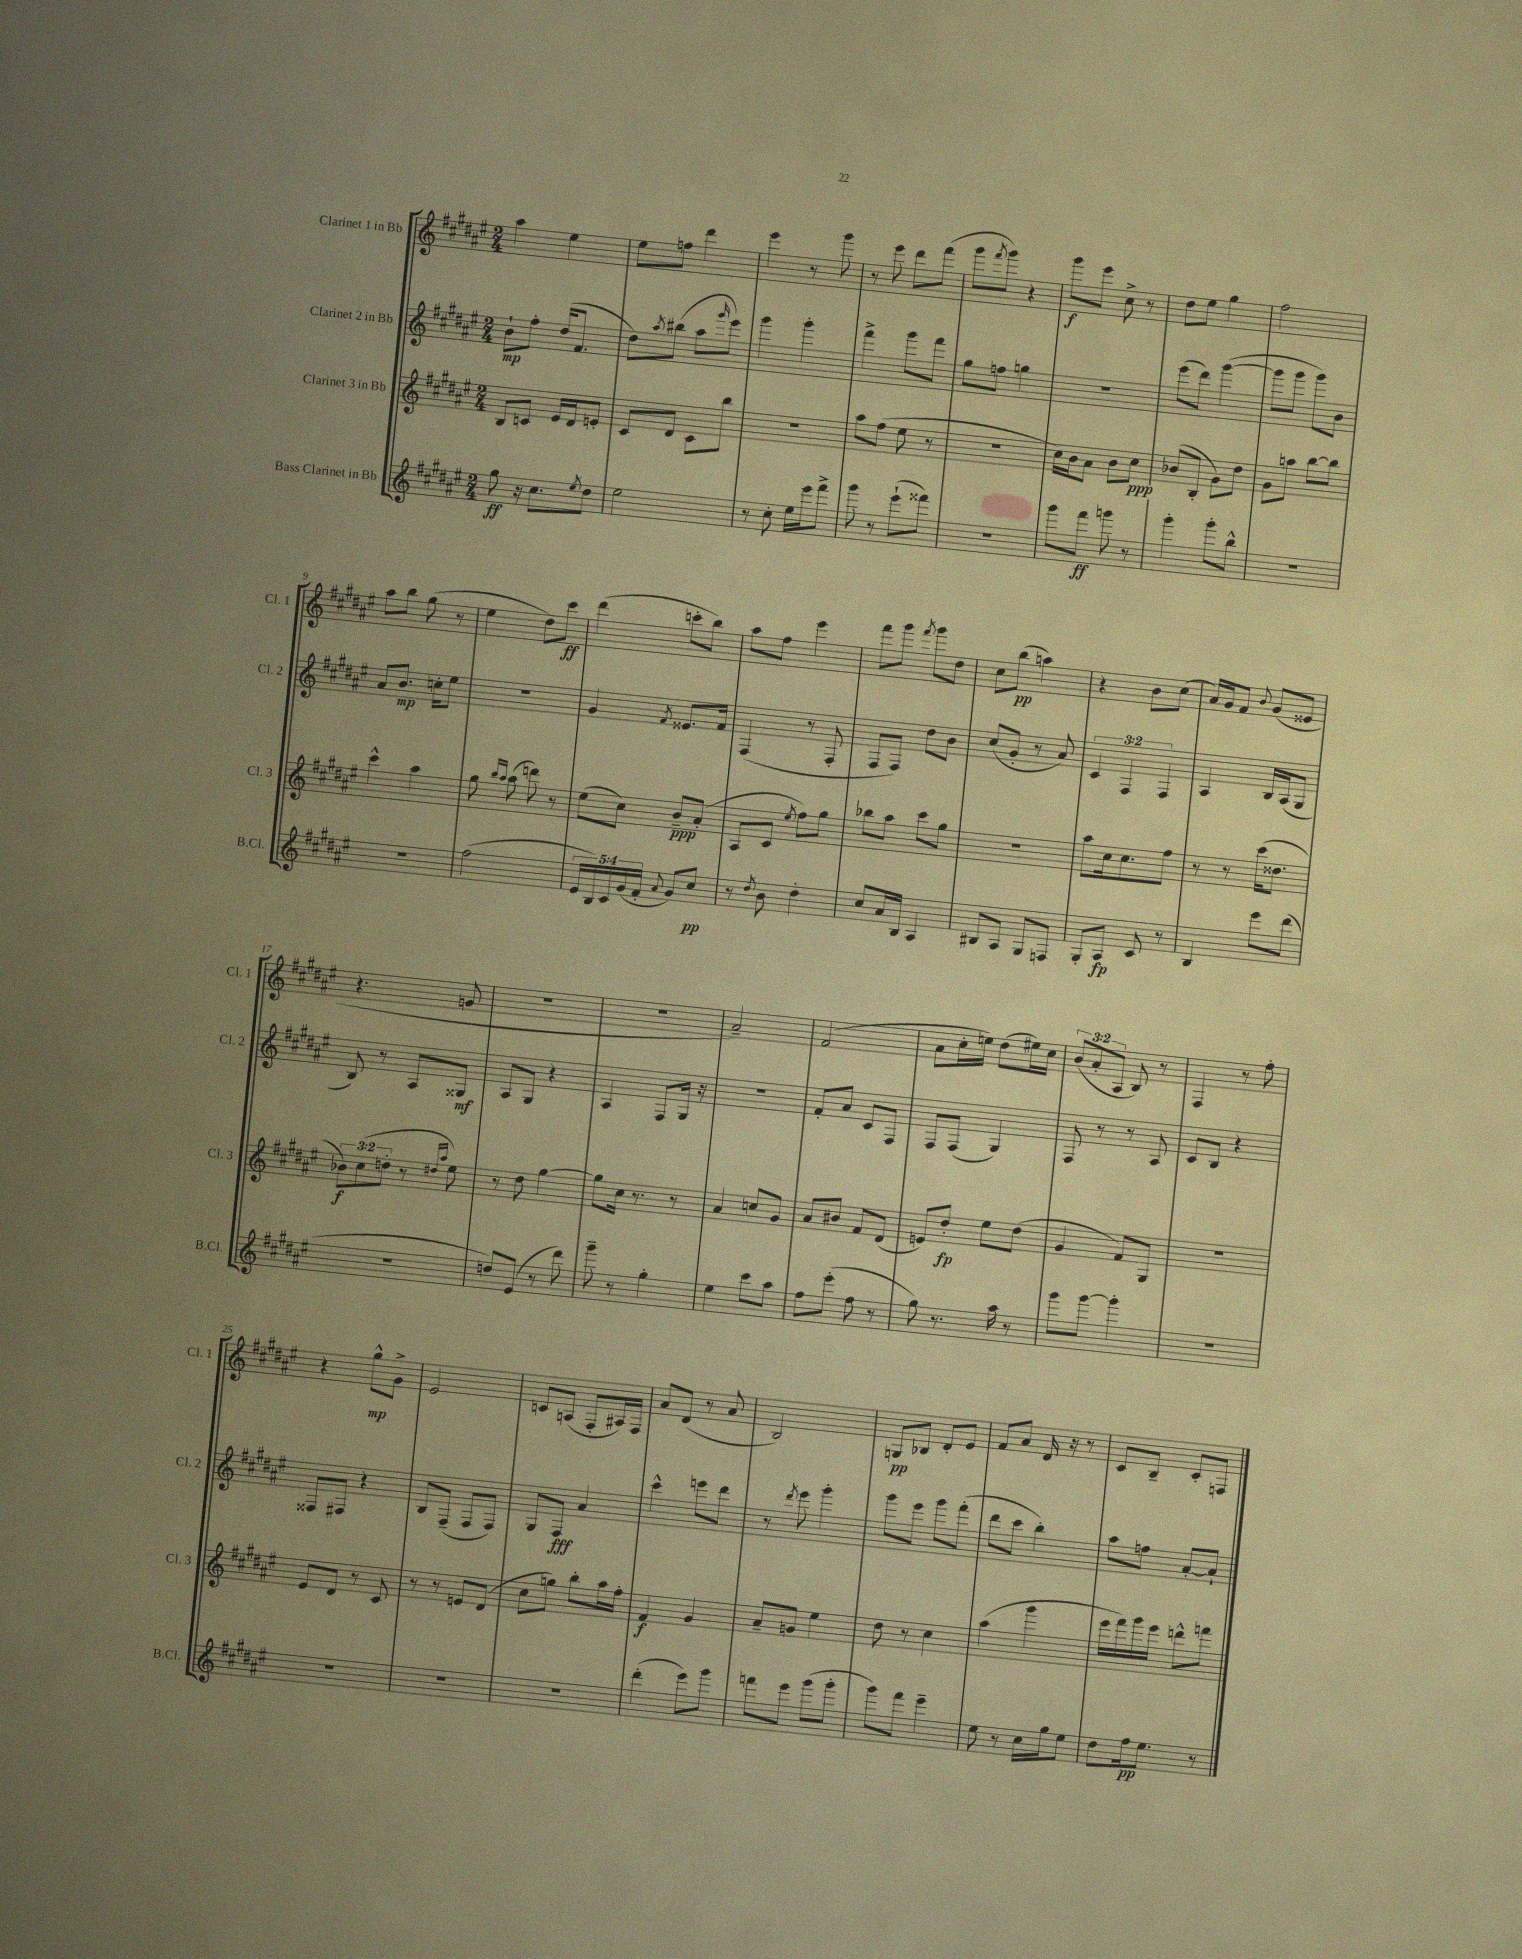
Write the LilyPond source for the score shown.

<<
\new StaffGroup <<
\new Staff = "s0" \with { instrumentName = "Clarinet 1 in Bb" shortInstrumentName = "Cl. 1" } {
    \clef treble \key fis \major \numericTimeSignature \time 2/4 \override Staff.TupletNumber.text = #tuplet-number::calc-fraction-text
    ais''4 eis''4 |
    eis''8 f''8 dis'''4 |
    eis'''4 r8 gis'''8 |
    r8 eis'''8 dis'''8 fis'''8( |
    gis'''8 \acciaccatura { fis'''8 } gis'''8) r4 |
    gis'''8\f eis'''8 cis''8-> r8 |
    dis''8 eis''8 gis''4 |
    fis''2 |
    ais''8 b''8 gis''8( r8 |
    eis''4 dis''8) cis'''8\ff |
    dis'''4( c'''8-. b''8) |
    ais''8 fis''8 eis'''4 |
    fis'''8 gis'''8 \acciaccatura { fis'''8 } gis'''8 dis''8 |
    cis''8 b''8\pp( a''4) |
    r4 b'8 cis''8( |
    ais'16) gis'16 fis'8 \appoggiatura { b'8 } gis'8( eisis'8 |
    r4. g'8 |
    r2 |
    R2 |
    ais'2--) |
    fis'2( |
    ais'8 cis''16-. e''16) dis''8( eis''16) cis''16 |
    \tuplet 3/2 { b'8( ais'8-. ais8 } b8) r8 |
    fis4 r8 fis''8-. |
    r4 gis''8-^\mp gis'8-> |
    eis'2 |
    c'8 a8( fis8-. ais16) fis16 |
    ais'8 dis'8( r8 ais'8 |
    b2) |
    g8\pp bes8 dis'8-. eis'8 |
    fis'8 ais'8 dis'16 r16 r8 |
    cis'8 b8-- cis'8-. f8 \bar "|." |
}
\new Staff = "s1" \with { instrumentName = "Clarinet 2 in Bb" shortInstrumentName = "Cl. 2" } {
    \clef treble \key fis \major \numericTimeSignature \time 2/4 \override Staff.TupletNumber.text = #tuplet-number::calc-fraction-text
    b'8-!\mp fis''8-. dis''16( fis'8. |
    dis''8) \acciaccatura { ais''8 } bis''8( ais''8 \grace { gis'''16 } eis'''8) |
    gis'''4 gis'''4-. |
    fis'''4-> gis'''8 fis'''8 |
    gis''8 f''8 g''4 |
    R2 |
    eis'''8( dis'''8) gis'''4~( |
    gis'''8 gis'''8 gis'''8) b'8 |
    ais'8 b'8.\mp c''16-. eis''8 |
    r2 |
    gis'4 \acciaccatura { fis'8 } eisis'8. fis'16 |
    fis4( r8 fis8-. |
    fis8 fis8) dis''8 b'8 |
    cis''8( gis'8-. r8 ais'8) |
    \tuplet 3/2 { cis'4 fis4 fis4 } |
    ais4 b16 ais16( gis8 |
    b8) r8 ais8 gisis8\mf |
    ais8 gis8 r4 |
    ais4 fis8 gis16 r16 |
    r2 |
    fis'8-. ais'8 cis'8 fis8 |
    fis8 fis8( gis4) |
    fis8 r8 r8 ais8 |
    cis'8 b8 r4 |
    fisis8 fis8 r4 |
    b8 fis8--( fis8 fis8) |
    gis8 fis8\fff ais'4 |
    cis'''4-^ e'''8 dis'''8 |
    r8 \acciaccatura { dis'''8 } eis'''8 gis'''4-. |
    gis'''8 eis'''8 gis'''8 fis'''8-.( |
    dis'''8 cis'''8 b''4-.) |
    ais''8 f''8 ais'8~-. ais'8-! \bar "|." |
}
\new Staff = "s2" \with { instrumentName = "Clarinet 3 in Bb" shortInstrumentName = "Cl. 3" } {
    \clef treble \key fis \major \numericTimeSignature \time 2/4 \override Staff.TupletNumber.text = #tuplet-number::calc-fraction-text
    b8 c'8 eis'16 dis'16 e'8-. |
    cis'8 dis'8 cis'8 b''8 |
    r2 |
    ais''8 fis''8( eis''8 r8 |
    R2 |
    cis''16) b'16 ais'8 b'8 cis''8\ppp |
    bes'8( b8-. gis'8) dis''8 |
    gis'8 a''8 b''8~ b''8 |
    cis'''4-^ ais''4 |
    gis''8 \grace { b''16 ais''16 } ais''8( d'''8) r8 |
    eis''8( cis''8) b'8--\ppp ais'8-.( |
    ais8 cis'8 \acciaccatura { eis''8 } fis''8) gis''8 |
    bes''8 ais''8 cis'''8 gis''8 |
    r2 |
    ais''8 cis''16 cis''8. fis''8 |
    r8 r8 cis'''16( disis''8. |
    \tuplet 3/2 { bes'8\f) cis''8( d''8-. } r8 \grace { dis''16 ais''16 } eis''8) |
    r8 dis''8 gis''4~ |
    gis''8 cis''16 r8. r8 |
    ais'4 c''8 gis'8 |
    ais'8 bis'8 fis'8 dis'8( |
    e'8) dis''8-.\fp eis''8 dis''8( |
    gis'4 fis'8) gis8 |
    r2 |
    eis'8 dis'8 r8 cis'8 |
    r8 r8 e'8 dis'8( |
    cis''8 g''8) b''8-. ais''16 fis''16-. |
    fis'4\f gis'4 |
    ais'8-- g'8 eis''4 |
    dis''8 r8 cis''4 |
    ais''4( gis'''4 |
    eis'''16 fis'''16) gis'''16 eis'''16 d'''8-^ f'''8 \bar "|." |
}
\new Staff = "s3" \with { instrumentName = "Bass Clarinet in Bb" shortInstrumentName = "B.Cl." } {
    \clef treble \key fis \major \numericTimeSignature \time 2/4 \override Staff.TupletNumber.text = #tuplet-number::calc-fraction-text
    gis''8\ff r16 cis''8. \acciaccatura { eis''8 } dis''8 |
    eis''2 |
    r8 cis''8-. eis''16 eis'''16 fis'''8-> |
    gis'''8 r8 eis'''8-!( fisis'''8) |
    r2 |
    gis'''8 fis'''8\ff g'''8 r8 |
    gis'''4-. gis'''8-. b''8-^ |
    R2 |
    R2 |
    fis''2( |
    \tuplet 5/4 { eis'16 b16) cis'16 gis'16( fis'16-. } \appoggiatura { ais'8 } gis'8) cis''8\pp |
    r8 \acciaccatura { dis''8 } b'8 dis''4-. |
    cis''8 ais'16 b16 ais4 |
    bis8 ais8 gis8 f8 |
    gis8-. ais8\fp cis'8 r8 |
    b4 eis'''8 dis'''8( |
    R2 |
    d''8) eis'8( r8 dis'''8) |
    gis'''8-- r8 gis''4-. |
    eis''4 cis'''8 ais''8 |
    fis''8 eis'''8-.( fis''8 r8 |
    gis''8) r8. ais''16 r8 |
    gis'''8 gis'''8~ gis'''4-. |
    R2 |
    R2 |
    R2 |
    R2 |
    dis'''4-.( eis'''8) gis'''8 |
    f'''8 eis'''8 gis'''8( gis'''8-. |
    gis'''8) fis'''8 eis'''4-- |
    eis''8 r8 cis''16 gis''16 eis''8 |
    dis''8 fis''16\pp eis''8. r8 \bar "|." |
}
>>
>>
